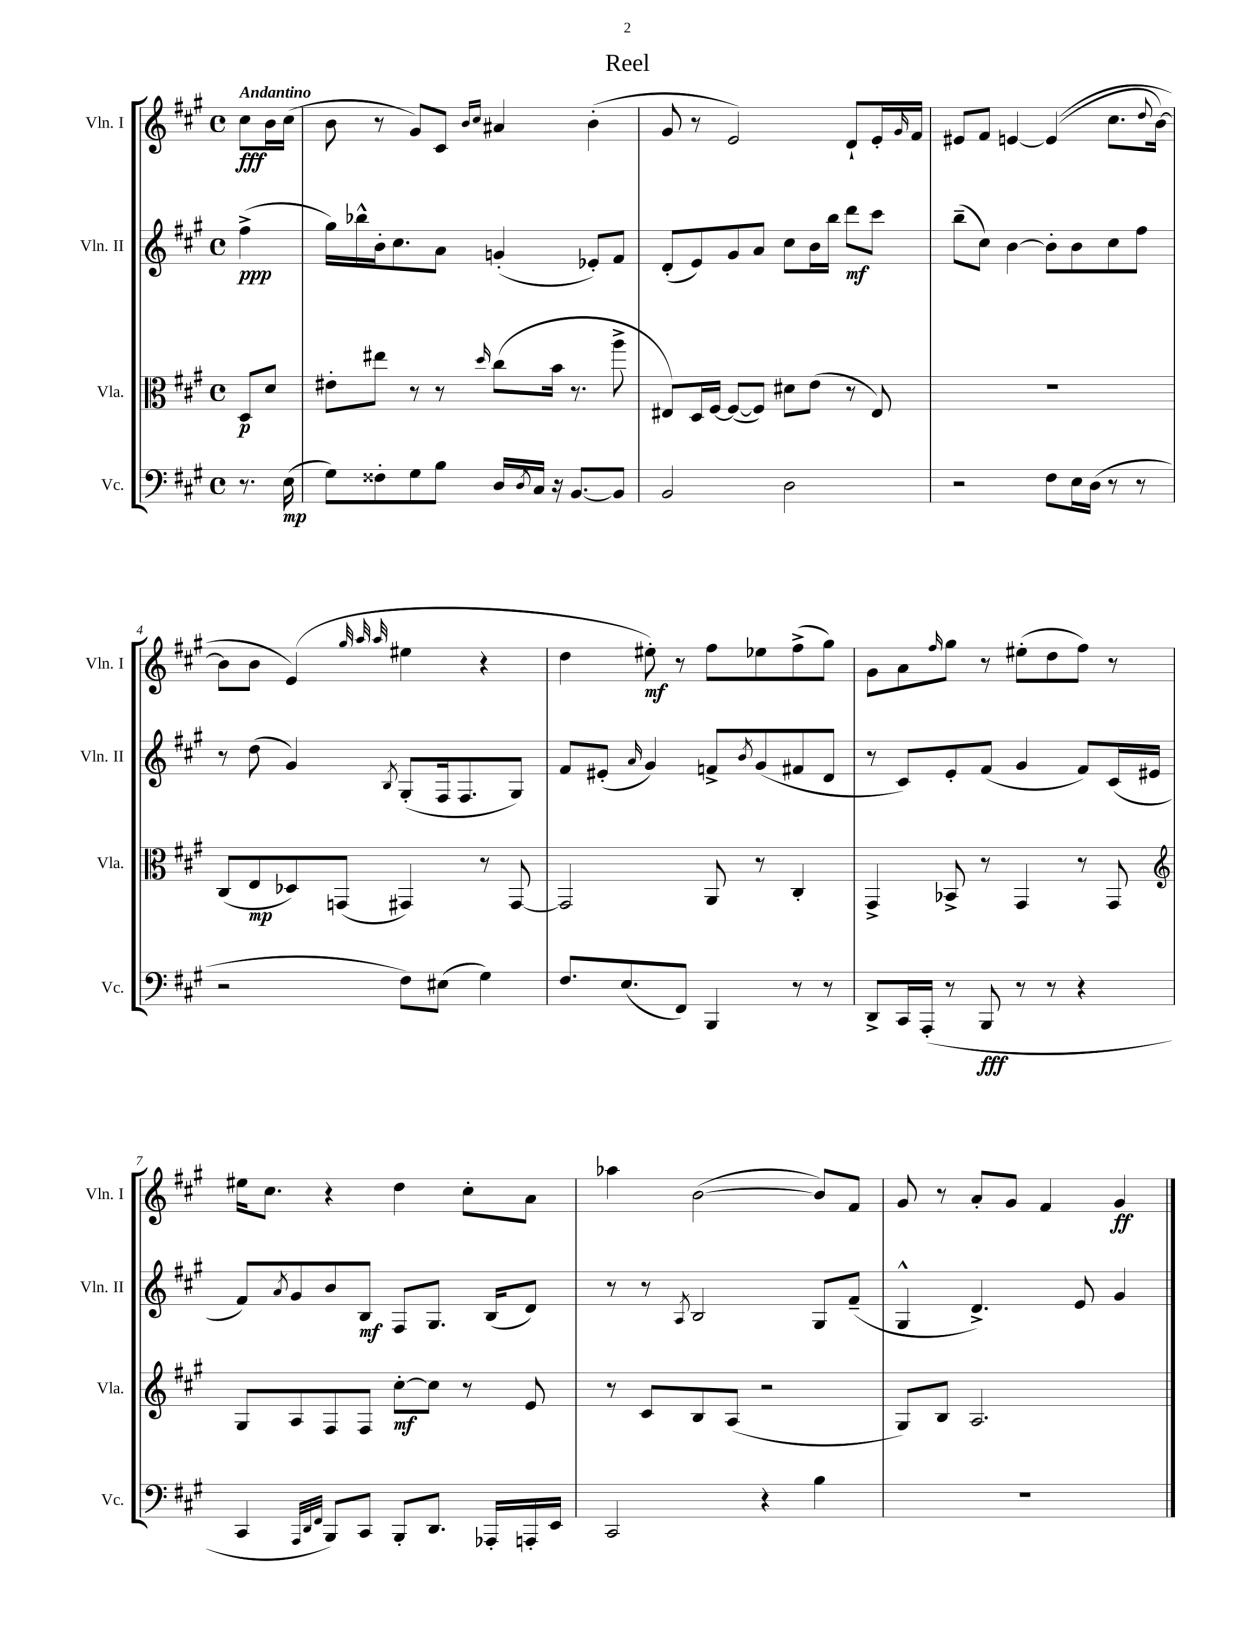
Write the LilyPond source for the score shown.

\header { title = "Reel" }
<<
\new StaffGroup <<
\new Staff = "s0" \with { instrumentName = "Vln. I" shortInstrumentName = "Vln. I" } {
    \clef treble \key a \major \defaultTimeSignature \time 4/4 \partial 4 \tempo "Andantino"
    cis''8\fff b'16 cis''16( |
    b'8 r8 gis'8) cis'8 \grace { b'16 cis''16 } ais'4 b'4-.( |
    gis'8 r8 e'2) d'8-! e'16-. \grace { gis'16 } fis'16 |
    eis'8 fis'8 e'4~ e'4(\( cis''8. \appoggiatura { d''8 } b'16~) |
    b'8 b'8 e'4(\) \grace { gis''32 a''32 a''32 } eis''4 r4 |
    d''4 eis''8-.\mf) r8 fis''8 ees''8 fis''8->( gis''8) |
    gis'8 a'8 \grace { fis''16 } gis''8 r8 eis''8-.( d''8 fis''8) r8 |
    eis''16 cis''8. r4 d''4 cis''8-. a'8 |
    aes''4 b'2~( b'8) fis'8 |
    gis'8 r8 a'8-. gis'8 fis'4 gis'4\ff \bar "|." |
}
\new Staff = "s1" \with { instrumentName = "Vln. II" shortInstrumentName = "Vln. II" } {
    \clef treble \key a \major \defaultTimeSignature \time 4/4 \partial 4
    fis''4->\ppp( |
    gis''16) bes''16-^ b'16-. cis''8. a'8 g'4-.( ees'8-.) fis'8 |
    d'8-.( e'8) gis'8 a'8 cis''8 b'16 b''16 d'''8\mf cis'''8 |
    b''8--( cis''8) b'4~ b'8-. b'8 cis''8 fis''8 |
    r8 d''8( gis'4) \acciaccatura { b8 } gis8-.( fis16 fis8. gis8) |
    fis'8 eis'8-.( \grace { a'16 } gis'4) f'8-> \acciaccatura { b'8 } gis'8( fis'8 d'8 |
    r8 cis'8) e'8-. fis'8( gis'4 fis'8) cis'16( eis'16 |
    fis'8) \acciaccatura { a'8 } gis'8 b'8 b8\mf fis8 gis8. b16( d'8) |
    r8 r8 \acciaccatura { a8 } b2 gis8 fis'8--( |
    gis4-^ d'4.->) e'8 gis'4 \bar "|." |
}
\new Staff = "s2" \with { instrumentName = "Vla." shortInstrumentName = "Vla." } {
    \clef alto \key a \major \defaultTimeSignature \time 4/4 \partial 4
    d8\p d'8 |
    eis'8-. eis''8 r8 r8 \grace { d''16 } cis''8( b'16 r8. a''8-> |
    eis8) d16 fis16~ fis8~( fis8) dis'8 e'8( r8 eis8) |
    R1 |
    cis8( e8\mp des8) g,8( gis,4) r8 gis,8~ |
    gis,2 a,8 r8 cis4-. |
    gis,4-> bes,8-> r8 gis,4 r8 gis,8 |
    \clef treble gis8 a8 fis8 fis8 cis''8~-.\mf cis''8 r8 e'8 |
    r8 cis'8 b8 a8( r2 |
    gis8) b8 a2. \bar "|." |
}
\new Staff = "s3" \with { instrumentName = "Vc." shortInstrumentName = "Vc." } {
    \clef bass \key a \major \defaultTimeSignature \time 4/4 \partial 4
    r8. e16\mp( |
    gis8) fisis8-. gis8 b8 d16 \acciaccatura { d8 } cis16 r16 b,8.~ b,8 |
    b,2 d2 |
    r2 fis8 e16 d16( r8 r8 |
    r2 fis8) eis8( gis4) |
    fis8. e8.( fis,8) b,,4 r8 r8 |
    d,8-> cis,16 a,,16-.( r8 b,,8\fff r8 r8 r4 |
    cis,4 \grace { a,,32 d,32 fis,32 } b,,8) cis,8 b,,8-. d,8. aes,,16-. a,,16-. e,16 |
    cis,2 r4 b4 |
    R1 \bar "|." |
}
>>
>>
